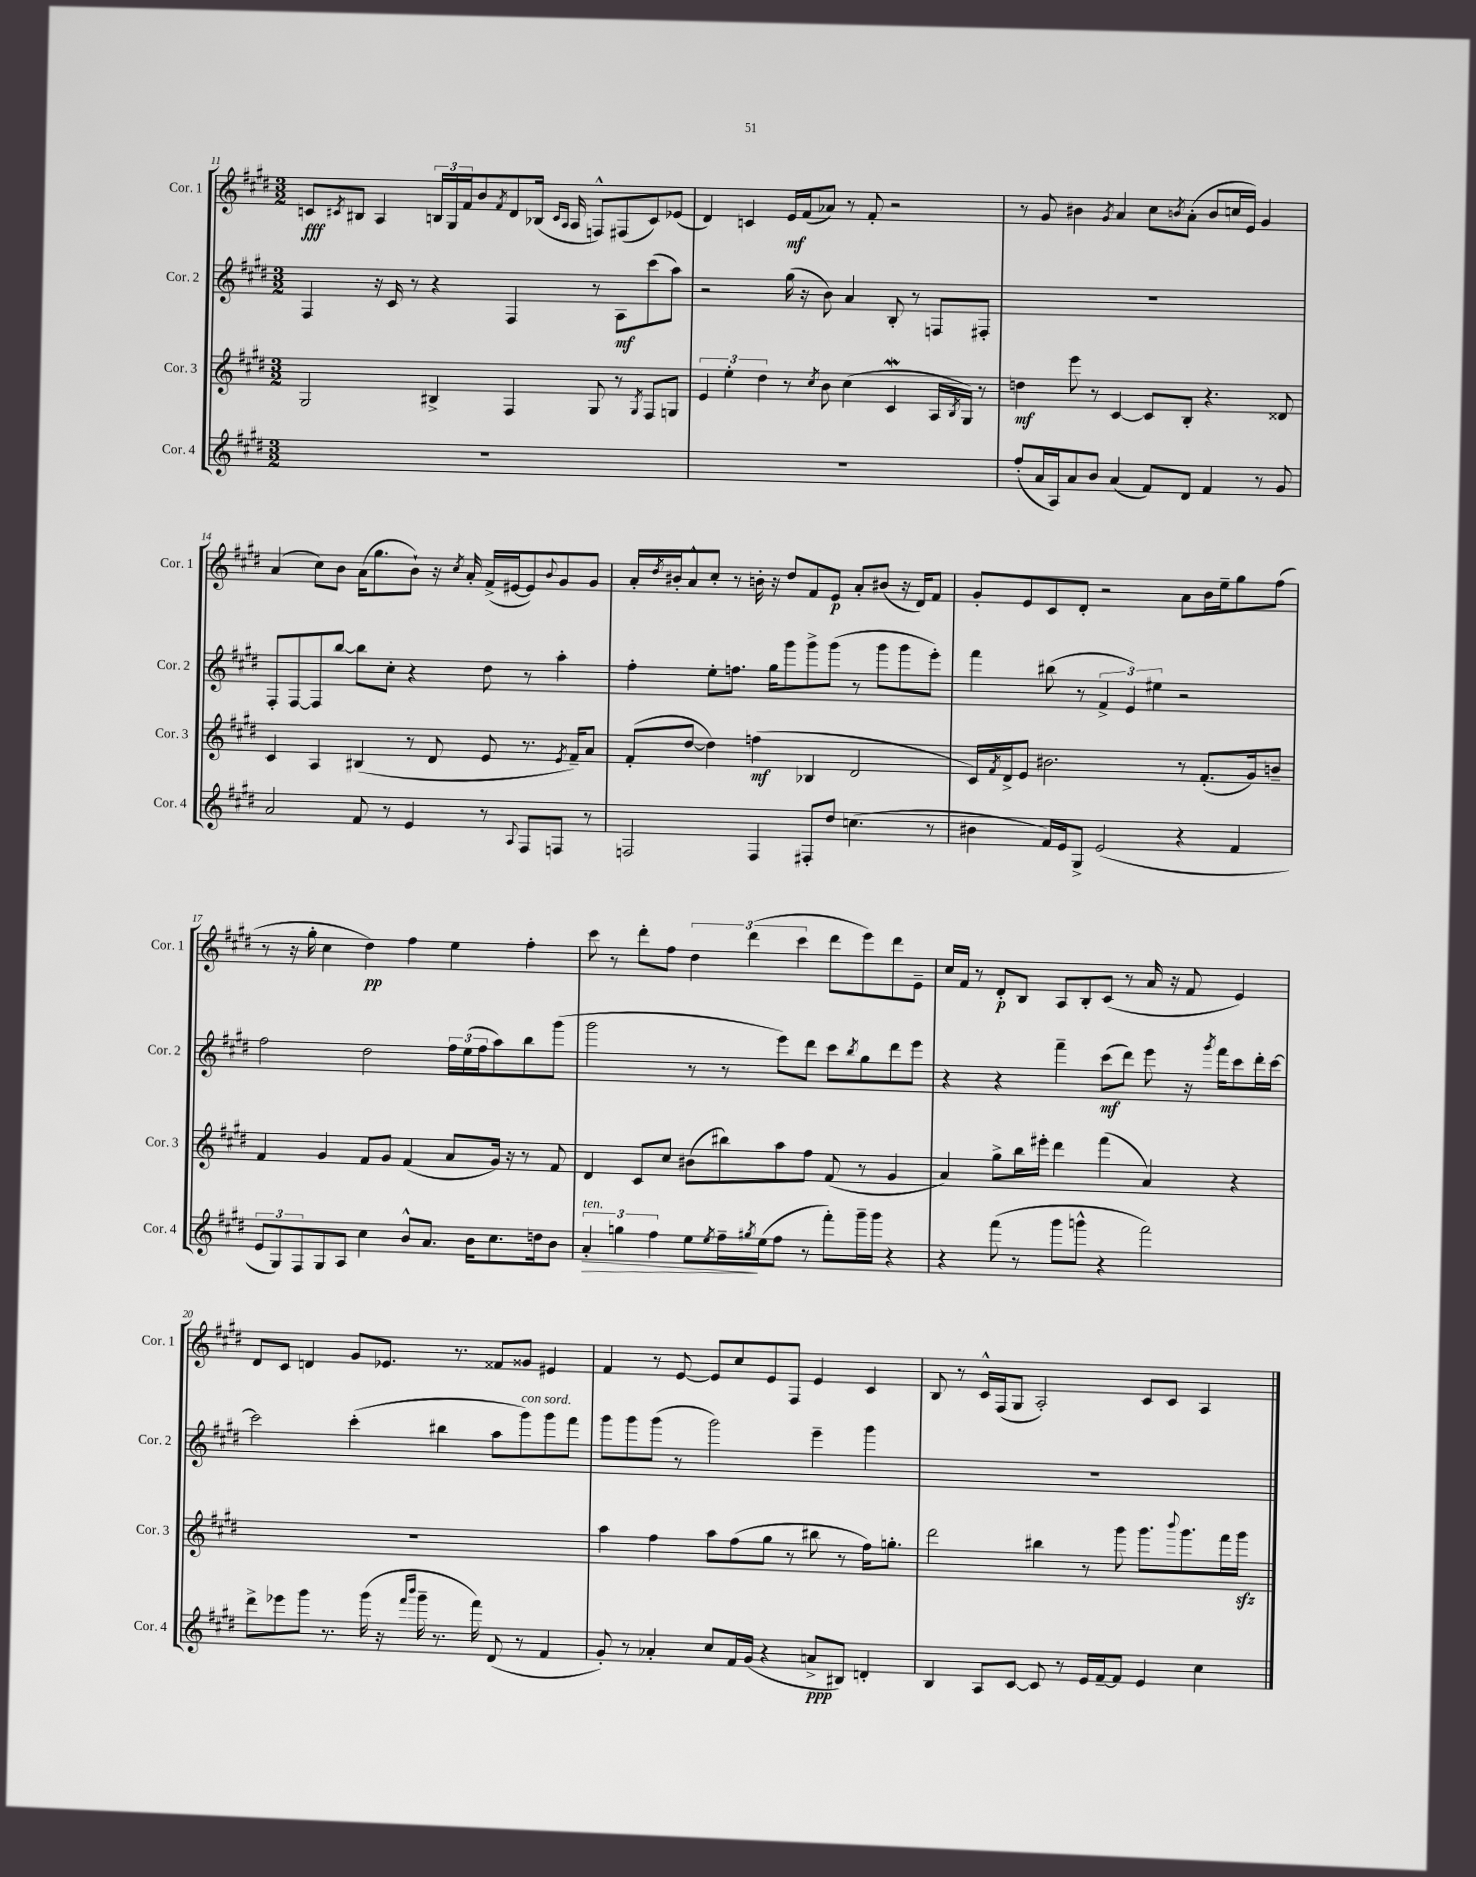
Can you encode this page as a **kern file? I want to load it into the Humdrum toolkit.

**kern	**dynam	**kern	**dynam	**kern	**dynam	**kern	**dynam
*part4	*part4	*part3	*part3	*part2	*part2	*part1	*part1
*staff4	*staff4	*staff3	*staff3	*staff2	*staff2	*staff1	*staff1
*I"Cor. 4	*	*I"Cor. 3	*	*I"Cor. 2	*	*I"Cor. 1	*
*I'Cor. 4	*	*I'Cor. 3	*	*I'Cor. 2	*	*I'Cor. 1	*
*clefG2	*	*clefG2	*	*clefG2	*	*clefG2	*
*k[f#c#g#d#]	*	*k[f#c#g#d#]	*	*k[f#c#g#d#]	*	*k[f#c#g#d#]	*
*M3/2	*	*M3/2	*	*M3/2	*	*M3/2	*
=11	=11	=11	=11	=11	=11	=11	=11
1.r	.	2G#/	.	4F#/	.	8cn/L	fff
.	.	.	.	.	.	8qc#X/	.
.	.	.	.	.	.	8B#X/J	.
.	.	.	.	16r	.	4A/	.
.	.	.	.	16c#/	.	.	.
.	.	.	.	8r	.	.	.
.	.	4B#X^/	.	4r	.	24Bn/LL	.
.	.	.	.	.	.	24G#/	.
.	.	.	.	.	.	24f#/J	.
.	.	.	.	.	.	8b/	.
.	.	.	.	.	.	8qf#/	.
.	.	4F#/	.	4F#/	.	8d#/	.
.	.	.	.	.	.	(16B-X/Jk	.
.	.	.	.	.	.	16qqc#/LL	.
.	.	.	.	.	.	16qqA/JJ	.
.	.	.	.	.	.	16A/	.
.	.	8G#/	.	8r	.	8Fn^^/L)	.
.	.	8r	.	8A\L	mf	(8F#X/	.
.	.	8qG#/	.	.	.	.	.
.	.	8F#/L	.	(8ccc#\	.	8c#/)	.
.	.	8Gn/J	.	8aa\J)	.	(8e-X/J	.
=12	=12	=12	=12	=12	=12	=12	=12
1.r	.	6e/	.	2r	.	4d#/)	.
.	.	6ee'\	.	.	.	.	.
.	.	.	.	.	.	4cn/	.
.	.	6dd#\	.	.	.	.	.
.	.	8r	.	(16gg#\	.	16e/LL	mf
.	.	.	.	16r	.	(16f#/J	.
.	.	8qcc#/	.	.	.	.	.
.	.	8b\	.	8b\)	.	8a-X/J)	.
.	.	(4cc#\	.	4a/	.	8r	.
.	.	.	.	.	.	8f#'/	.
.	.	4c#W/	.	8B'/	.	2r	.
.	.	.	.	8r	.	.	.
.	.	16A/LL	.	8Fn/L	.	.	.
.	.	8qB/	.	.	.	.	.
.	.	16G#/JJ)	.	.	.	.	.
.	.	8r	.	8F#X'/J	.	.	.
=13	=13	=13	=13	=13	=13	=13	=13
(8ff#'/L	.	4ddn\	mf	1.r	.	8r	.
16a/L	.	.	.	.	.	8g#/	.
16A/J)	.	.	.	.	.	.	.
8a/	.	8eee\	.	.	.	4b#X\	.
8b/J	.	8r	.	.	.	.	.
.	.	.	.	.	.	8qg#/	.
(4a/	.	[4c#/	.	.	.	4a/	.
8f#/L)	.	8c#/L]	.	.	.	8cc#\L	.
.	.	.	.	.	.	8qbn/	.
8d#/J	.	8B'/J	.	.	.	(8a'\J	.
4f#/	.	4.r	.	.	.	8b/L	.
.	.	.	.	.	.	16ccn/L	.
.	.	.	.	.	.	16e/JJ)	.
8r	.	.	.	.	.	4g#/	.
8g#/	.	8d##X/	.	.	.	.	.
!!LO:LB:g=z
=14	=14	=14	=14	=14	=14	=14	=14
2a/	.	4c#/	.	8F#'/L	.	(4a/	.
.	.	.	.	[8F#/	.	.	.
.	.	4A/	.	8F#/]	.	8cc#\L)	.
.	.	.	.	[8bb/J	.	8b\J	.
8f#/	.	(4B#X/	.	8bb\L]	.	(16a\KL	.
.	.	.	.	.	.	8.gg#\	.
8r	.	.	.	8cc#'\J	.	.	.
4e/	.	8r	.	4r	.	8b`\J)	.
.	.	8d#/	.	.	.	16r	.
.	.	.	.	.	.	8qcc#/	.
.	.	.	.	.	.	16a'/	.
8r	.	8e/	.	8dd#\	.	(16f#^/LL	.
.	.	.	.	.	.	[16e#X/J	.
8qqA/	.	.	.	.	.	.	.
8F#/L	.	8.r	.	8r	.	8e#/])	.
.	.	.	.	.	.	8qqb/	.
8Fn/J	.	.	.	4aa'\	.	8g#/	.
.	.	8qe/	.	.	.	.	.
.	.	16f#~/KL)	.	.	.	.	.
8r	.	8a/J	.	.	.	8g#/J	.
=15	=15	=15	=15	=15	=15	=15	=15
2Fn/	.	(8f#'/L	.	4ff#'\	.	16a'/LL	.
.	.	.	.	.	.	8qdd#/	.
.	.	.	.	.	.	16b#X'/J	.
.	.	[8dd#/J	.	.	.	8a^^/	.
.	.	4dd#\])	.	8ee'\L	.	8cc#'/J	.
.	.	.	.	8.ffn\J	.	8r	.
4F/	.	(4ffn\	mf	.	.	16bn'\	.
.	.	.	.	16gg#\KL	.	16r	.
.	.	.	.	8ggg#\	.	8dd#/L	.
8F#X'/L	.	4B-X/	.	8ggg#^\	.	8f#/	.
8dd#/J	.	.	.	(8ggg#\J	.	8e/J	p
(4.ccn\	.	2d#/	.	8r	.	8a'/L	.
.	.	.	.	8ggg#\L	.	(8b#X/J	.
.	.	.	.	8ggg#\	.	16r	.
.	.	.	.	.	.	16d#/KL)	.
8r	.	.	.	8eee'\J)	.	8f#/J	.
=16	=16	=16	=16	=16	=16	=16	=16
4b#X\	.	16c#/LL)	.	4fff#\	.	8g#'/L	.
.	.	8qf#/	.	.	.	.	.
.	.	16d#^/J	.	.	.	.	.
.	.	8e/J	.	.	.	8e/	.
16f#/LL)	.	2.b#X\	.	(8bb#X\	.	8c#/	.
16e/J	.	.	.	.	.	.	.
8G#^/J	.	.	.	8r	.	8d#'/J	.
(2e/	.	.	.	6f#^/	.	2r	.
.	.	.	.	6e/)	.	.	.
.	.	.	.	6ee#X\	.	.	.
4r	.	8r	.	2r	.	8a\L	.
.	.	(8.f#'/L	.	.	.	16b\L	.
.	.	.	.	.	.	16ee~\J	.
4f#/	.	.	.	.	.	8gg#\	.
.	.	16g#/k)	.	.	.	.	.
.	.	8bn~/J	.	.	.	(8ff#\J	.
!!LO:LB:g=z
=17	=17	=17	=17	=17	=17	=17	=17
12e/L	.	4f#/	.	2ff#\	.	8r	.
12G#/)	.	.	.	.	.	.	.
.	.	.	.	.	.	16r	.
12F#/	.	.	.	.	.	.	.
.	.	.	.	.	.	16gg#'\	.
8G#/	.	4g#/	.	.	.	4cc#\	.
8A/J	.	.	.	.	.	.	.
4cc#\	.	8f#/L	.	2dd#\	.	4dd#\)	pp
.	.	8g#/J	.	.	.	.	.
8b^^/L	.	(4f#/	.	.	.	4ff#\	.
8.a/J	.	.	.	.	.	.	.
.	.	8a/L	.	24ff#\LL	.	4ee\	.
.	.	.	.	(24ee\	.	.	.
16b\KL	.	.	.	.	.	.	.
.	.	.	.	24ff#\J	.	.	.
8.cc#\	.	16g#/Jk)	.	8aa\)	.	.	.
.	.	16r	.	.	.	.	.
.	.	8r	.	8bb\	.	4ff#'\	.
16ddn\k	.	.	.	.	.	.	.
8b\J	.	8f#/	.	(8ggg#\J	.	.	.
=18	=18	=18	=18	=18	=18	=18	=18
!LO:TX:a:i:t=ten.	!	!	!	!	!	!	!
!	!LO:HP:b	!	!	!	!	!	!
6a'/	>	4d#/	.	2ggg#\	.	8ccc#\	.
.	.	.	.	.	.	8r	.
6ggn\	.	.	.	.	.	.	.
.	.	8c#/L	.	.	.	8ddd#'\L	.
6ff#\	.	.	.	.	.	.	.
.	.	8cc#/J	.	.	.	8ff#\J	.
8ee\L	.	(8b#X\L	.	8r	.	6dd#\	.
8qee/	.	.	.	.	.	.	.
16ff#~\L	.	8bb#X\)	.	8r	.	.	.
.	.	.	.	.	.	(6ddd#\	.
8qgg#X/	.	.	.	.	.	.	.
(16ee\J	]	.	.	.	.	.	.
8ff#\J	.	8aa\	.	8eee\L)	.	.	.
.	.	.	.	.	.	6ccc#\	.
8r	.	8ff#\J	.	8ddd#\J	.	.	.
8fff#'\L)	.	(8f#/	.	8ccc#\L	.	8ddd#\L	.
.	.	.	.	8qbb/	.	.	.
16ggg#~\L	.	8r	.	8gg#\	.	8eee\)	.
16ggg#\JJ	.	.	.	.	.	.	.
4r	.	4g#/	.	8ddd#\	.	8ddd#\	.
.	.	.	.	8eee\J	.	8e~\J	.
=19	=19	=19	=19	=19	=19	=19	=19
4r	.	4a/)	.	4r	.	16cc#/LL	.
.	.	.	.	.	.	16f#/JJ	.
.	.	.	.	.	.	8r	.
(8fff#\	.	8gg#^\L	.	4r	.	8d#'/L	p
8r	.	16bb\L	.	.	.	8B/J	.
.	.	16eee#X'\JJ	.	.	.	.	.
8ggg#\L	.	4ddd#\	.	4fff#~\	.	8A/L	.
8gggn^^\J	.	.	.	.	.	8B'/	.
4r	.	(4fff#\	.	(8ccc#\L	mf	(8c#/J	.
.	.	.	.	8ddd#\J)	.	8r	.
2fff#\)	.	4a/)	.	8eee\	.	16a/	.
.	.	.	.	.	.	16r	.
.	.	.	.	16r	.	8f#/	.
.	.	.	.	8qggg#/	.	.	.
.	.	.	.	16fff#\KL	.	.	.
.	.	4r	.	8ccc#\	.	4e/)	.
.	.	.	.	16ddd#'\L	.	.	.
.	.	.	.	[16ccc#\JJ	.	.	.
!!LO:LB:g=z
=20	=20	=20	=20	=20	=20	=20	=20
8ddd#^\L	.	1.r	.	2ccc#\]	.	8d#/L	.
8eee-X\	.	.	.	.	.	8c#/J	.
8ggg#\J	.	.	.	.	.	4dn/	.
8.r	.	.	.	.	.	.	.
.	.	.	.	(4ccc#'\	.	8g#/L	.
(16ggg#\	.	.	.	.	.	.	.
16r	.	.	.	.	.	8.e-X/J	.
16qqfff#/LL	.	.	.	.	.	.	.
16qqbbb/JJ	.	.	.	.	.	.	.
16ggg#~\	.	.	.	.	.	.	.
8.r	.	.	.	4bb#X\	.	.	.
.	.	.	.	.	.	8.r	.
16fff#\)	.	.	.	.	.	.	.
(8d#/	.	.	.	8aa\L	.	8f##X/L	.
!	!	!	!	!LO:TX:a:i:t=con sord.	!	!	!
8r	.	.	.	8ggg#\)	.	8g##X/J	.
4f#/	.	.	.	8ggg#\	.	4e#X/	.
.	.	.	.	8fff#\J	.	.	.
=21	=21	=21	=21	=21	=21	=21	=21
8g#'/)	.	4aa\	.	8ggg#\L	.	4f#/	.
8r	.	.	.	8ggg#\	.	.	.
4a-X'/	.	4ff#\	.	(8ggg#\J	.	8r	.
.	.	.	.	8r	.	[8e/	.
8cc#/L	.	8aa\L	.	2ggg#\)	.	8e/L]	.
16f#/L	.	(8ff#\	.	.	.	8cc#/	.
(16g#/JJ	.	.	.	.	.	.	.
4r	.	8gg#\J	.	.	.	8e/	.
.	.	8r	.	.	.	8F#/J	.
8an^/L	ppp	8bb#X\	.	4eee~\	.	4e/	.
8B#X/J)	.	8r	.	.	.	.	.
4dn'/	.	16ff#\KL)	.	4ggg#\	.	4c#/	.
.	.	8.ggn'\J	.	.	.	.	.
=22	=22	=22	=22	=22	=22	=22	=22
4B/	.	2ddd#\	.	1.r	.	8B/	.
.	.	.	.	.	.	8r	.
8A/L	.	.	.	.	.	16c#^^/LL	.
.	.	.	.	.	.	(16F#/J	.
[8c#/J	.	.	.	.	.	8G#/J	.
8c#/]	.	4bb#X\	.	.	.	2A'/)	.
8r	.	.	.	.	.	.	.
16e/LL	.	8r	.	.	.	.	.
[16f#~/J	.	.	.	.	.	.	.
8f#/J]	.	8ggg#\	.	.	.	.	.
4e/	.	8.ggg#\L	.	.	.	8c#/L	.
.	.	.	.	.	.	8c#/J	.
.	.	8qqbbb/	.	.	.	.	.
.	.	8.ggg#\	.	.	.	.	.
4cc#\	.	.	.	.	.	4A/	.
.	.	16fff#\L	.	.	.	.	.
.	.	16ggg#zz\JJ	.	.	.	.	.
==	==	==	==	==	==	==	==
*-	*-	*-	*-	*-	*-	*-	*-
